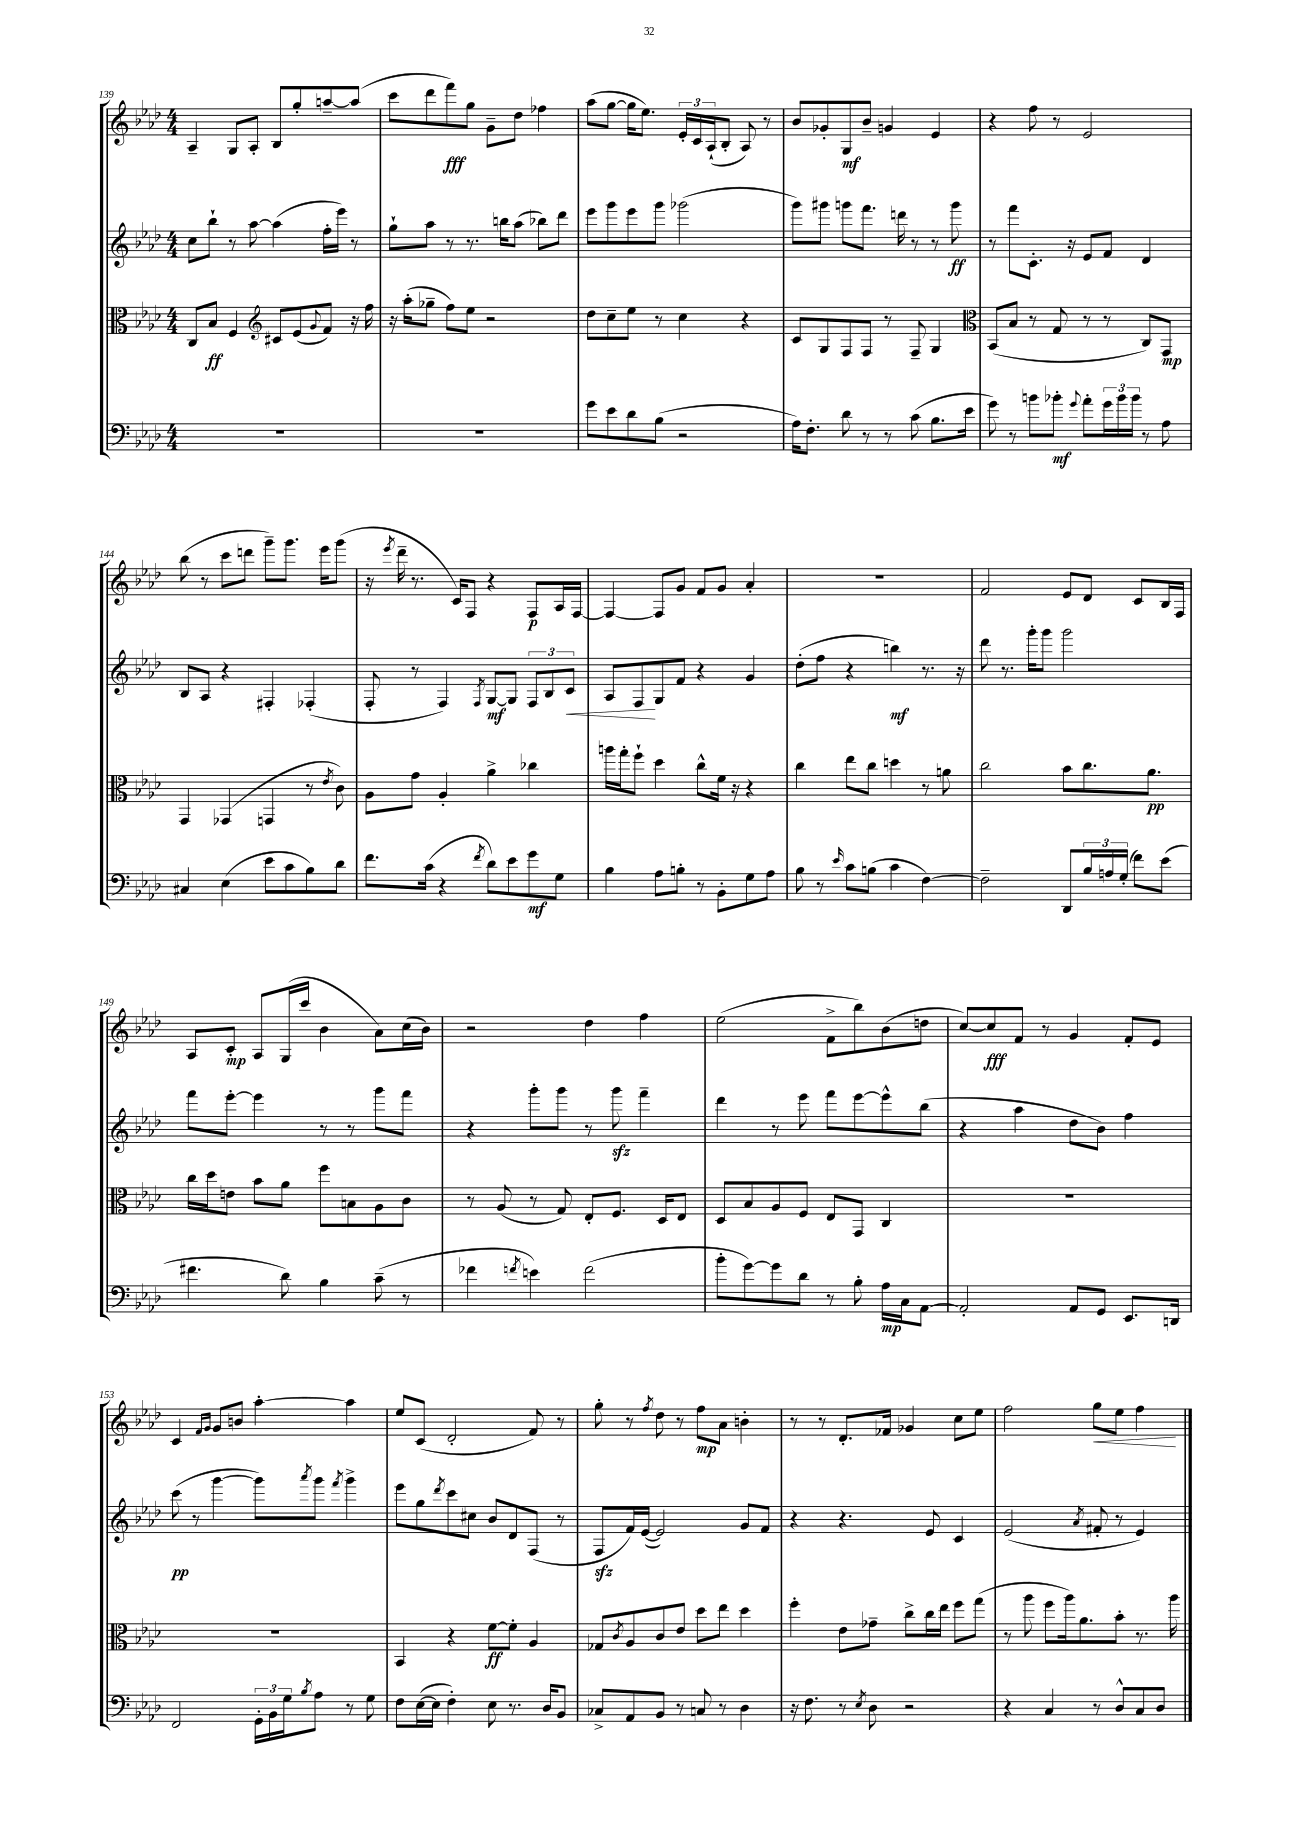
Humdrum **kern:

**kern	**kern	**kern	**kern
*staff4	*staff3	*staff2	*staff1
*clefF4	*clefC3	*clefG2	*clefG2
*k[b-e-a-d-]	*k[b-e-a-d-]	*k[b-e-a-d-]	*k[b-e-a-d-]
*M4/4	*M4/4	*M4/4	*M4/4
1r	8C/L	8cc\L	4A-~/
.	8B-/J	8bb-`\J	.
.	4F/	8r	8G/L
.	.	[8aa-\	8A-'/J
*	*clefG2	*	*
.	8c#/L	(4aa-\]	8B-/L
.	(8e-/	.	8gg'/
.	8qqg/	.	.
.	8f/J)	16ff'\LL	[8aa~/
.	.	16eee-\JJ)	.
.	16r	8r	(8aa/]J
.	16ff\	.	.
=	=	=	=
1r	16r	8gg`\L	8ccc\L
.	(16aa-'\LK	.	.
.	8gg-~\J	8aa-\J	8ddd-\
.	8ff\L)	8r	8fff\)
.	8ee-\J	8.r	8gg\J
.	2r	.	8g~\L
.	.	16bb\LK	.
.	.	(8aa-\J	8dd-\J
.	.	8bb-\L)	4ff-\
.	.	8ddd-\J	.
=	=	=	=
8g\L	8dd-\L	8eee-\L	(8aa-\L
8e-\	8cc~\	8ggg\	[8gg\J
8d-\	8ee-\J	8eee-\	16gg\]LK
.	.	.	8.ee-\J)
(8B-\J	8r	8ggg\J	.
2r	4cc\	(2ggg-\	24e-'/LL
.	.	.	24c/
.	.	.	(24A-`/J
.	.	.	8B-'/J
.	4r	.	8A-/)
.	.	.	8r
=	=	=	=
16A-\LK)	8c/L	8ggg\L)	8b-/L
8.F'\J	.	.	.
.	8G/	8ggg#\J	8g-'/
8d-\	8F/	8ggg\L	8G/
8r	8F/J	8.fff\J	8b-~/J
8r	8r	.	4g/
.	.	16ddd\	.
(8c\	8F~/	8r	.
8.B-\L	4G/	8r	4e-/
.	.	8ggg\	.
16e-\Jk	.	.	.
=	=	=	=
*	*clefC3	*	*
8g\)	(8BB-/L	8r	4r
8r	8B-/J	8fff\L	.
8b\L	8r	8.c'\J	8ff\
8b-'\J	8G/	.	8r
.	.	16r	.
8qqg/	.	.	.
8a-'\L	8r	8e-/L	2e-/
24g\L	8r	8f/J	.
24b-\	.	.	.
24b-\JJ	.	.	.
8r	8C/L)	4d-/	.
8A-\	8GG/J	.	.
=	=	=	=
4C#/	4GG/	8B-/L	(8bb-\
.	.	8A-/J	8r
(4E-\	(4GG-/	4r	8ccc\L
.	.	.	8ddd\J
8e-\L	4GG/	4F#'/	8ggg~\L)
8c\	.	.	8.ggg\J
8B-\)	8r	(4F-'/	.
.	.	.	16eee-\LK
.	8qe-/	.	.
8d-\J	8c\)	.	(8ggg\J
=	=	=	=
8.f\L	8A-\L	8F'/	16r
.	.	.	8qeee-/
.	.	.	16ddd-~\
.	8g\J	8r	8.r
(16c\Jk	.	.	.
4r	4A-'/	4F/)	.
.	.	.	16c/LK)
.	.	.	8F/J
8qf/	.	8qF/	.
8d-\L)	4a-^\	[8G/L	4r
8e-\	.	8G/]J	.
8g\	4cc-\	12F/L	8F/L
.	.	12B-/	.
8G\J	.	.	16A-/L
.	.	12c/J	.
.	.	.	[16F/JJ
=	=	=	=
4B-\	16aa\LL	8A-/L	4F/_
.	16gg'\J	.	.
.	8ff`\J	8F/	.
8A-\L	4dd-\	8G/	8F/]L
8B'\J	.	8f/J	8g/J
8r	8cc^^\L	4r	8f/L
8BB-'\L	16f\Jk	.	8g/J
.	16r	.	.
8G\	4r	4g/	4a-'/
8A-\J	.	.	.
=	=	=	=
8B-\	4cc\	(8dd-'\L	1r
8r	.	8ff\J	.
16qqe-/	.	.	.
8c\L	8ee-\L	4r	.
(8B\J	8cc\J	.	.
4c\	4dd\	4bb\)	.
[4F\)	8r	8.r	.
.	8a\	.	.
.	.	16r	.
=	=	=	=
2F~\]	2cc\	8ddd-\	2f/
.	.	8.r	.
.	.	16ggg'\LK	.
.	.	8ggg\J	.
8DD-/L	8b-\L	2ggg\	8e-/L
24B-/L	8.cc\	.	8d-/J
24A/	.	.	.
(24G'/JJ	.	.	.
8f\L)	.	.	8c/L
.	8.a-\J	.	.
(8e-\J	.	.	16B-/L
.	.	.	16F/JJ
=	=	=	=
4.f#\	16cc\LL	8fff\L	8A-/L
.	16dd-\J	.	.
.	8e\J	[8eee-'\J	8c'/J
.	8b-\L	4eee-\]	8A-/L
8d-\)	8a-\J	.	(16G/L
.	.	.	16ccc/JJ
4B-\	8ff\L	8r	4b-\
.	8B\	8r	.
(8c~\	8A-\	8ggg\L	8a-\L)
8r	8c\J	8fff\J	(16cc\L
.	.	.	16b-\JJ)
=	=	=	=
4f-\	8r	4r	2r
.	(8A-/	.	.
8qf/	.	.	.
4e\)	8r	8ggg'\L	.
.	8G/)	8ggg\J	.
(2f\	8E-'/L	8r	4dd-\
.	8.F/J	8ggg\	.
.	.	4fff~\	4ff\
.	16D-/LK	.	.
.	8E-/J	.	.
=	=	=	=
8b-'\L	8D-/L	4ddd-\	(2ee-\
[8g\)	8B-/	.	.
8g\]	8A-/	8r	.
8d-\J	8F/J	8eee-\	.
8r	8E-/L	8fff\L	8f^\L
8B-'\	8GG/J	[8eee-\	8bb-\)
16A-\LL	4C/	8eee-^^\]	(8b-\
16C\J	.	.	.
[8AA-\J	.	(8bb-\J	8dd\J
=	=	=	=
2AA-'/]	1r	4r	[8cc/L)
.	.	.	8cc/]
.	.	4aa-\	8f/J
.	.	.	8r
8AA-/L	.	8dd-\L	4g/
8GG/J	.	8b-\J)	.
8.EE-/L	.	4ff\	8f'/L
.	.	.	8e-/J
16DD/Jk	.	.	.
=	=	=	=
2FF/	1r	(8ccc\	4c/
.	.	8r	.
.	.	.	16qqf/LL
.	.	.	16qqg/JJ
.	.	[4ggg\	8g/L
.	.	.	8b/J
24GG'\LL	.	8ggg\]L)	[4aa-'\
24BB-\	.	.	.
24G\J	.	.	.
8qB-/	.	8qaaa-/	.
8A-\J	.	8ggg\J	.
.	.	8qfff/	.
8r	.	4ggg^\	4aa-\]
8G\	.	.	.
=	=	=	=
8F\L	4BB-/	8eee-\L	8ee-/L
([16E-\L	.	8gg\	(8c/J
16E-\]JJ	.	.	.
.	.	8qddd-/	.
4F'\)	4r	8ccc\	2d-'/
.	.	8cc#\J	.
8E-\	[8f\L	8b-/L	.
8.r	8f'\]J	8d-/	.
.	4A-/	(8F/J	8f/)
16D-/LK	.	.	.
8BB-/J	.	8r	8r
=	=	=	=
8C-^/L	8G-/L	8F/L	8gg'\
.	8qc/	.	.
8AA-/	8A-/	16f/L)	8r
.	.	([16e-/JJ	.
.	.	.	8qff/
8BB-/J	8c/	2e-/])	8dd-\
8r	8e-/J	.	8r
8C/	8dd-\L	.	8ff\L
8r	8ee-\J	.	8a-\J
4D-\	4dd-\	8g/L	4b'\
.	.	8f/J	.
=	=	=	=
16r	4ff'\	4r	8r
8.F\	.	.	.
.	.	.	8r
8r	8e-\L	4.r	8.d-'/L
8qE-/	.	.	.
8D-\	8g-~\J	.	.
.	.	.	16f-/Jk
2r	8cc^\L	.	4g-/
.	16cc\L	8e-/	.
.	16ee-\JJ	.	.
.	8ff\L	4c/	8cc\L
.	(8gg\J	.	8ee-\J
=	=	=	=
4r	8r	(2e-/	2ff\
.	8aa-\	.	.
4C/	8ff\L	.	.
.	16aa-\k)	.	.
.	8.a-\	.	.
.	.	8qa-/	.
8r	.	8f#'/	8gg\L
8D-^^/L	8b-'\J	8r	8ee-\J
8C/	8.r	4e-/)	4ff\
8D-/J	.	.	.
.	16aa-\	.	.
==	==	==	==
*-	*-	*-	*-
